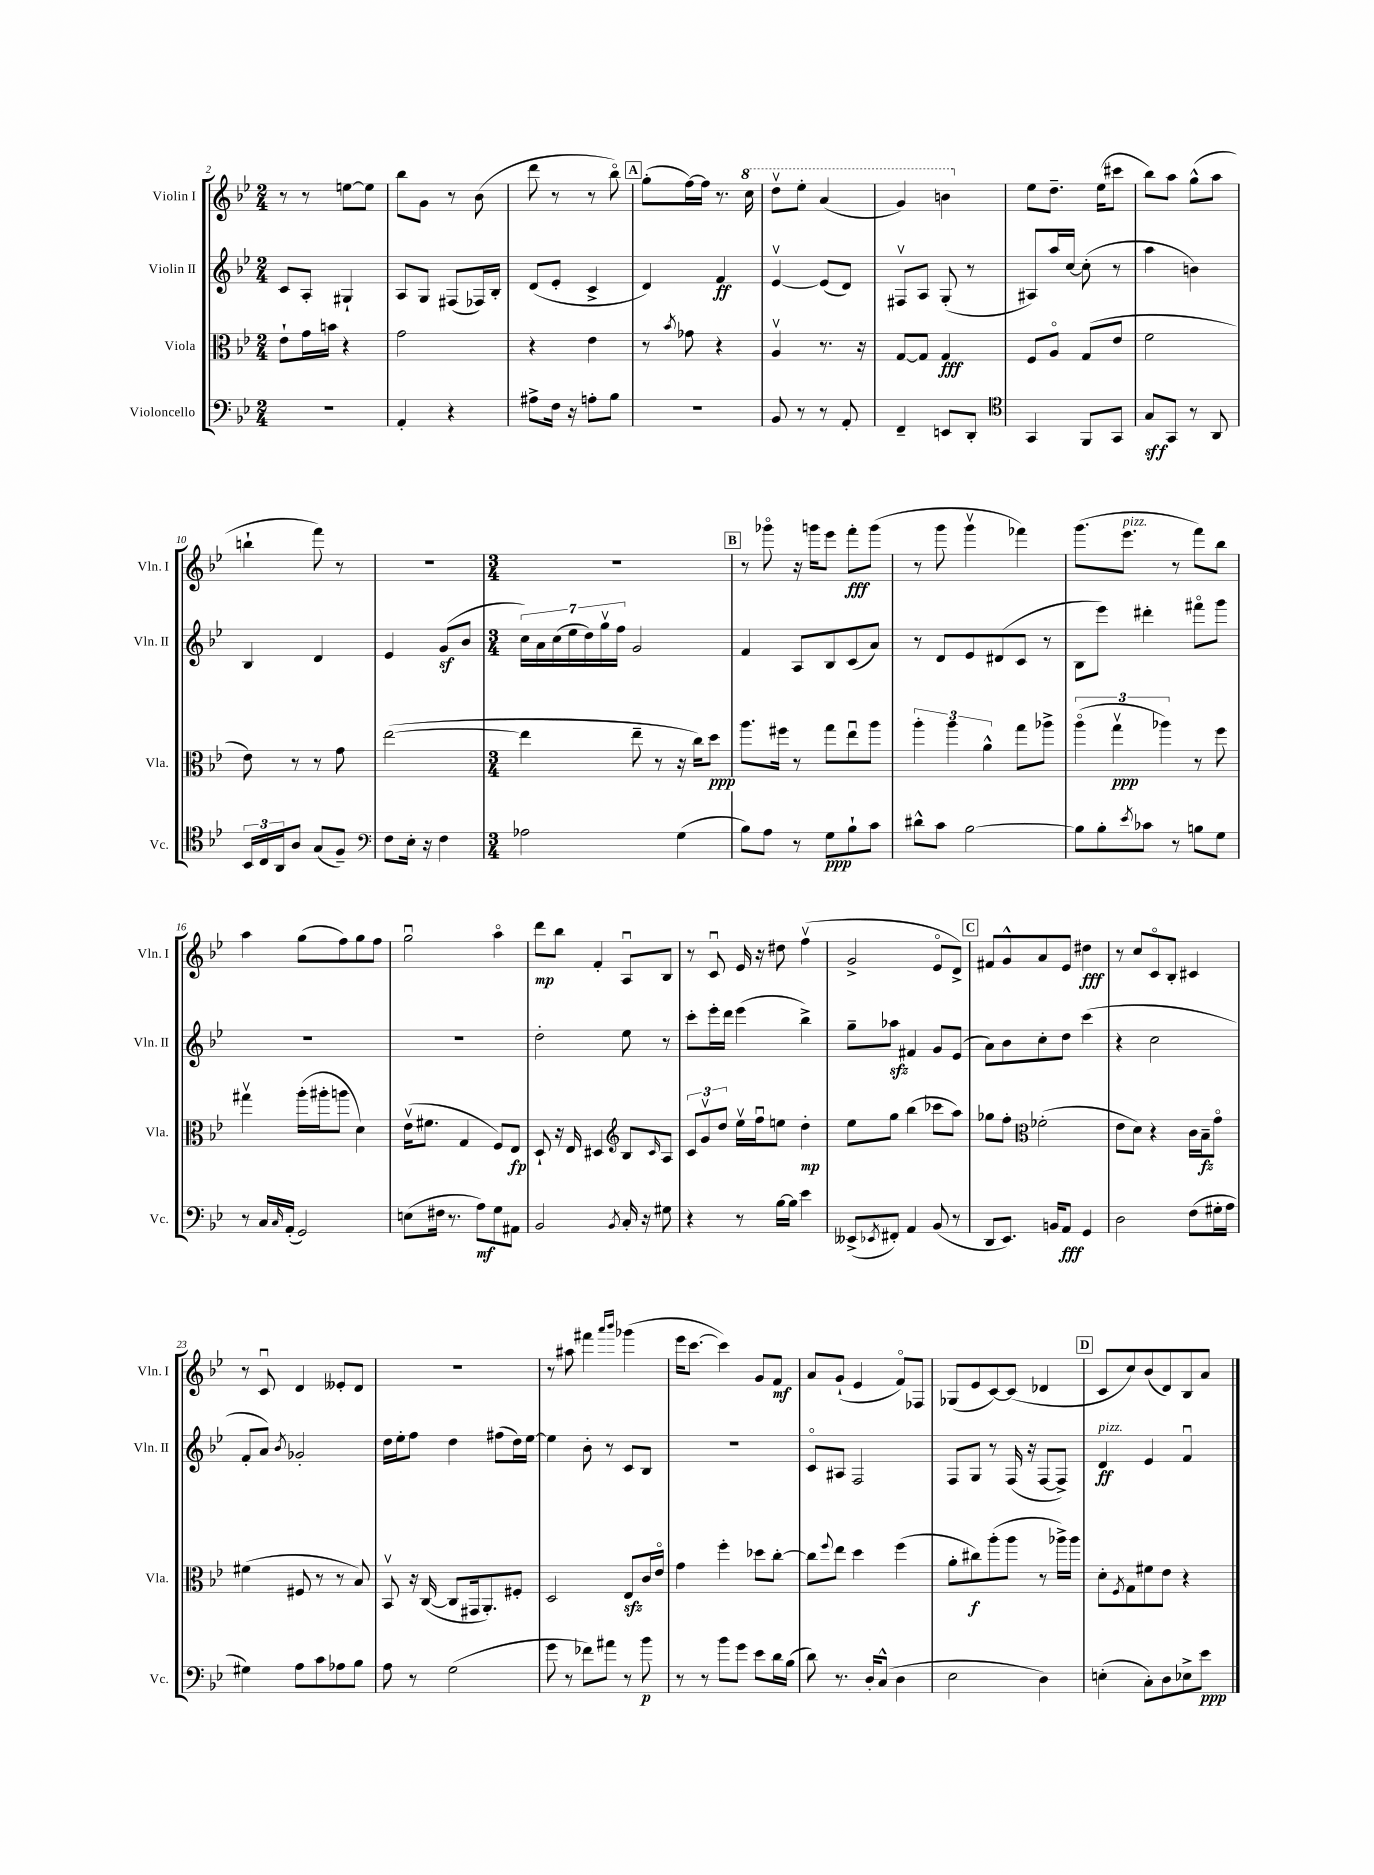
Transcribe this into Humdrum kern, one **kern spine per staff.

**kern	**kern	**kern	**kern
*staff4	*staff3	*staff2	*staff1
*clefF4	*clefC3	*clefG2	*clefG2
*k[b-e-]	*k[b-e-]	*k[b-e-]	*k[b-e-]
*M2/4	*M2/4	*M2/4	*M2/4
2r	8e-`	8c	8r
.	16g	8A'	8r
.	16b	.	.
.	4r	4G#`	[8ee
.	.	.	8ee]
=	=	=	=
4AA'	2g	8A	8bb-
.	.	8G	8g
4r	.	(8F#	8r
.	.	16F-)	(8b-
.	.	16B-'	.
=	=	=	=
8A#^	4r	(8d	8ddd
16F	.	8e-'	8r
16r	.	.	.
8A'	4e-	4c^	8r
8B-	.	.	8bb-o)
=	=	=	=
2r	8r	4d)	(8gg'
.	8qb-	.	.
.	8g-	.	[16ff)
.	.	.	16ff]
.	4r	4f	8.r
.	.	.	16ccc
=	=	=	=
8BB-	4Av	[4e-v	8dddv
8r	.	.	8eee-'
8r	8.r	(8e-]	(4aa
8AA'	.	8d)	.
.	16r	.	.
=	=	=	=
4FF~	[8G	8F#v	4gg)
.	8G]	8A	.
8EE	4G	(8G'	4bb
8DD'	.	8r	.
=	=	=	=
*clefC4	*	*	*
4GG	8F	8A#)	8ee-
.	8Ao	16aa	8.dd~
.	.	[16cc	.
8FF	(8G	(8cc']	.
.	.	.	(16ee-
8GG	8e-	8r	8ccc#
=	=	=	=
8G	2f	4aa	8bb-)
8GG	.	.	8aa
8r	.	4b)	(8gg^^
8AA	.	.	8aa
=	=	=	=
24BB-	8e-)	4B-	4bb`
24C	.	.	.
24AA	.	.	.
8A	8r	.	.
(8G	8r	4d	8fff)
8F~)	8g	.	8r
=	=	=	=
*clefF4	*	*	*
8F	([2ee-	4e-	2r
16E-'	.	.	.
16r	.	.	.
4F	.	(8g	.
.	.	8b-	.
=	=	=	=
*M3/4	*M3/4	*M3/4	*M3/4
2A-	4ee-]	28cc)	2.r
.	.	28a	.
.	.	(28cc	.
.	.	28ee-	.
.	.	28dd)	.
.	.	28ggv	.
.	.	28ff	.
.	8ee-~	2g	.
.	8r	.	.
(4G	16r	.	.
.	16cc)	.	.
.	8dd	.	.
=	=	=	=
8B-)	8.aa	4f	8r
8A	.	.	8ggg-o
.	16ff#	.	.
8r	8r	8A	16r
.	.	.	16ggg
8G	8gg	8B-	8eee-
8B-`	8ee-u	(8c	8fff'
8c	8aa	8a)	(8ggg
=	=	=	=
8d#^^	6aa'	8r	8r
8c	.	8d	8ggg
.	6aa	.	.
[2B-	.	8e-	4gggv
.	6a^^	.	.
.	.	(8d#	.
.	8gg	8c	4fff-)
.	8aa-^	8r	.
=	=	=	=
8B-]	(6aao	8B-	(8.ggg
8B-'	.	8eee-)	.
.	6ggv	.	.
.	.	.	8.eee-
8qe-	.	.	.
8c-	.	4ddd#'	.
.	6aa-)	.	.
8r	.	.	8r
8B	8r	8fff#o	8fff)
8G	8ff	8ggg	8bb-
=	=	=	=
8r	4gg#v	2.r	4aa
16C	.	.	.
16qqC	.	.	.
(16AA'	.	.	.
2GG)	(16aa'	.	(8gg
.	16aa#'	.	.
.	8aa	.	8ff)
.	4d)	.	8gg
.	.	.	8ff
=	=	=	=
(8E	(16e-v	2.r	2ggu
.	8.f#	.	.
16F#	.	.	.
8.r	.	.	.
.	4G	.	.
8A)	.	.	.
8G	8F)	.	4aao
8AA#	8E-	.	.
=	=	=	=
2BB-	8D`	2dd'	8ddd
.	16r	.	8bb-
.	16E-	.	.
.	4D#	.	4f'
*	*clefG2	*	*
8qBB-	.	.	.
16C'	8B-	8ee-	8Au
16r	.	.	.
.	16qqc	.	.
8G#	8A	8r	8B-
=	=	=	=
4r	12c	8ccc'	8r
.	12gv	.	.
.	.	16eee-'	8cu
.	12dd	.	.
.	.	16ddd	.
8r	16ee-v	(4eee-	16e-
.	16ffu	.	16r
[16B-	8ee	.	8dd#
16B-]	.	.	.
4e-	4dd'	4bb-^)	(4ffv
=	=	=	=
(8EE--^	8ee-	8gg~	2g^
8qEE-	.	.	.
8FF#')	8gg	8aa-	.
4AA	(4bb-	4f#	.
(8BB-	8ccc-	8g	8e-o
8r	8aa)	(8e-	8d^)
=	=	=	=
8DD	8gg-	8a)	8f#
8.EE-)	8ff'	8b-	8g^^
*	*clefC3	*	*
.	(2f-'	8cc'	8a
16BB	.	.	.
8AA	.	8dd	8e-
4GG	.	(4ccc	4dd#
=	=	=	=
2D	8e-	4r	8r
.	8d)	.	8cc
.	4r	2cc	8co
.	.	.	8B-'
(8F	16c	.	4c#
.	16B-~	.	.
16G#'	8go	.	.
16A	.	.	.
=	=	=	=
4G#)	(4f#	8f'	8r
.	.	8a)	8cu
.	.	8qb-	.
8A	8F#	2g-'	4d
8c	8r	.	.
8A-	8r	.	8e--'
8B-	8B-)	.	8d
=	=	=	=
8A	8BB-v	16dd	2.r
.	.	16ee-'	.
8r	16r	8ff	.
.	([16C	.	.
(2G	8C]	4dd	.
.	16GG#	.	.
.	8.AA')	.	.
.	.	(8ff#	.
.	8F#'	16dd)	.
.	.	[16ee-	.
=	=	=	=
8g	2D	4ee-]	8r
8r	.	.	8aa#
8f-)	.	8b-'	4fff#
8a#	.	8r	.
.	.	.	16qqaaa
.	.	.	16qqbbb-
8r	8E-	8c	(4ggg-
8b-	16c	8B-	.
.	16e-o	.	.
=	=	=	=
8r	4g	2.r	16eee-
.	.	.	[8.ccc
8r	.	.	.
8b-	4ff'	.	4ccc])
8g	.	.	.
8e-	8dd-	.	8g
16d	[8cc'	.	8f
(16B-	.	.	.
=	=	=	=
8d)	8cc]	8co	8a
.	8qqff	.	.
8.r	8ee-	8A#	(8g`
.	4dd	2F	4e-
16D'	.	.	.
(8C^^	.	.	.
4D	(4ff	.	8fo)
.	.	.	8F-
=	=	=	=
2E-	8a'	8F	(8G-
.	8cc#)	8G	8e-
.	(8aa'	8r	[8c)
.	8aa	(16F	(8c]
.	.	16r	.
4D)	8r	[8F	4d-
.	16aa-^)	8F^])	.
.	16aa-	.	.
=	=	=	=
(4E'	8d'	4d	8c
.	8qF	.	.
.	8G	.	8cc)
8C')	8f#	4e-	(8b-
8D	8e-	.	8d)
8E-^	4r	4fu	8B-
8e-	.	.	8a
==	==	==	==
*-	*-	*-	*-
